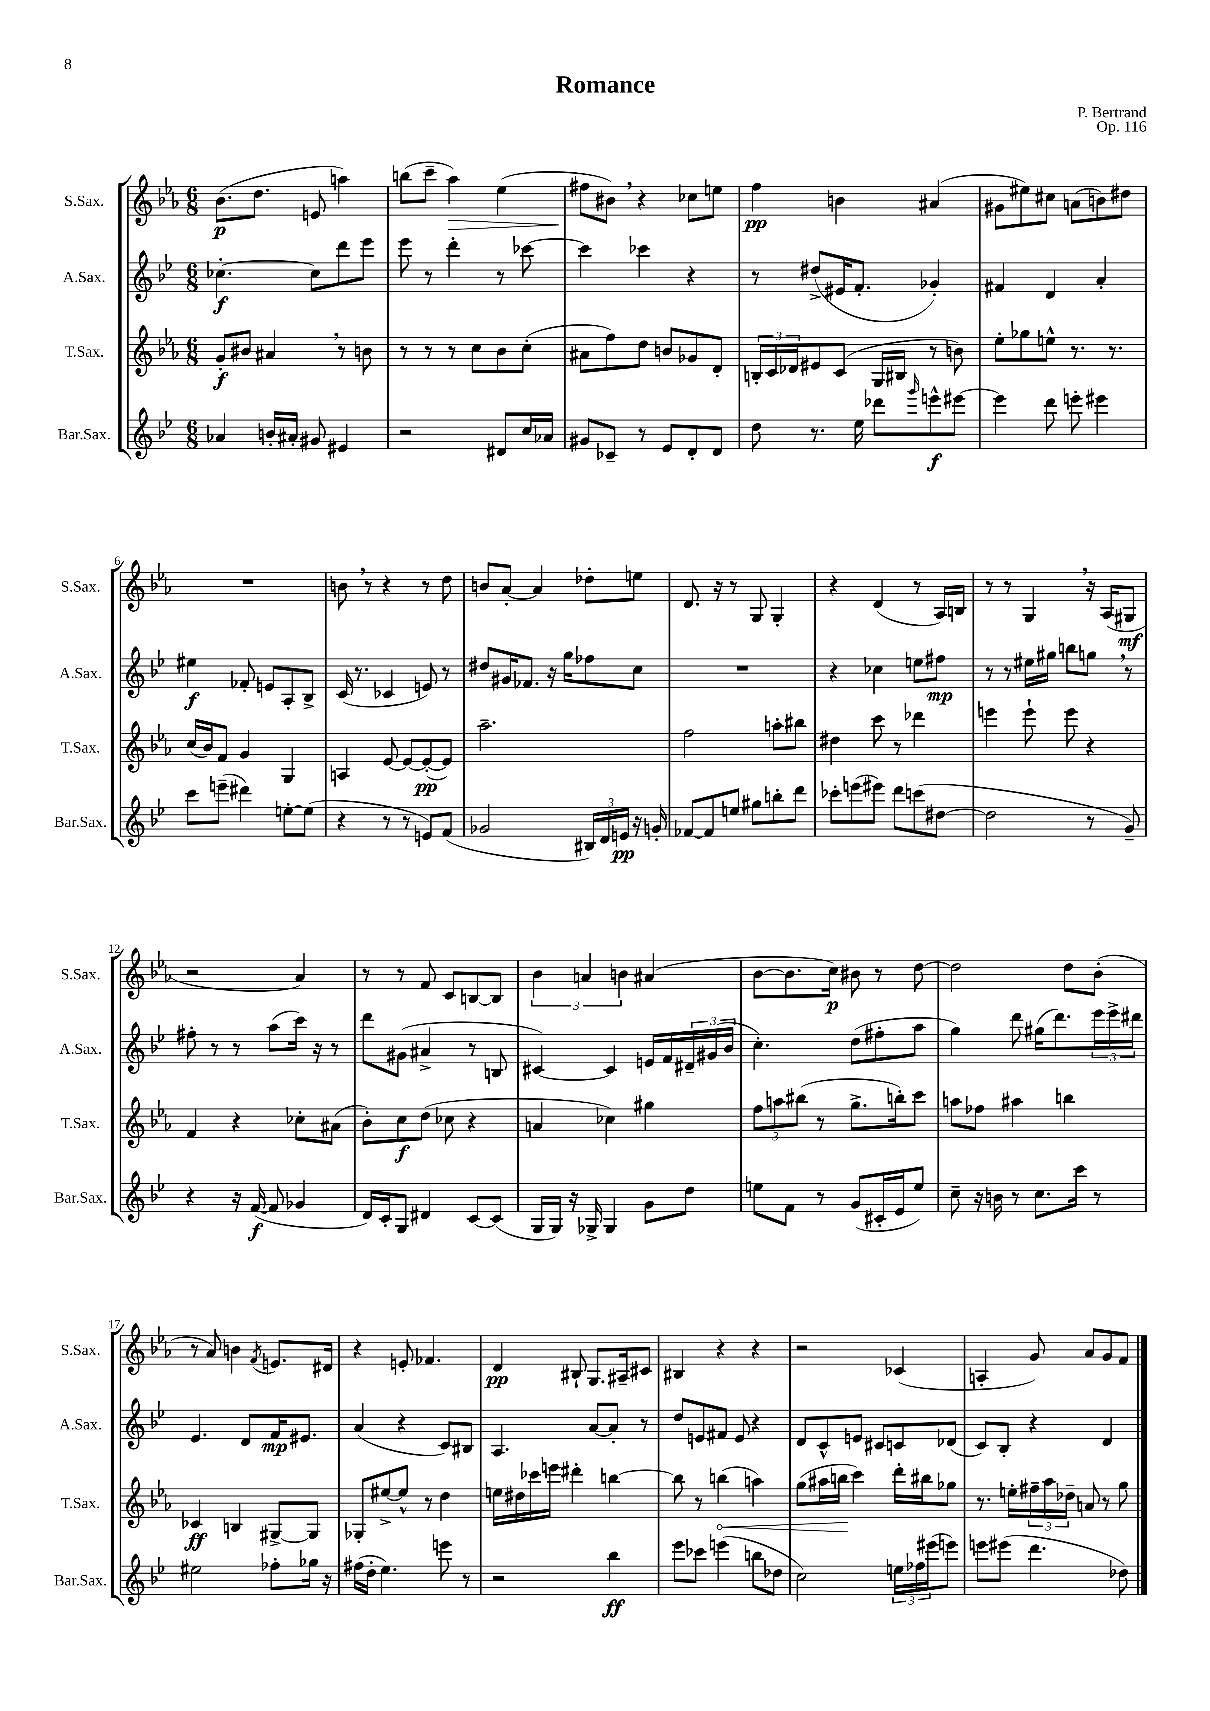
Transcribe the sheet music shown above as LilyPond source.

\header { title = "Romance" composer = "P. Bertrand" opus = "Op. 116" }
<<
\new StaffGroup <<
\new Staff = "s0" \with { instrumentName = "S.Sax." shortInstrumentName = "S.Sax." } {
    \clef treble \key ees \major \numericTimeSignature \time 6/8
    bes'8.\p( d''8. e'8 a''4) |
    b''8( c'''8-- aes''4\>) ees''4( |
    fis''8\! bis'8) \breathe r4 ces''8 e''8 |
    f''4\pp b'4 ais'4( |
    gis'8 eis''8) cis''8 a'8( b'8) dis''8 |
    R2. |
    b'8 \breathe r8 r4 r8 d''8 |
    b'8 aes'8~-. aes'4 des''8-. e''8 |
    d'8. r16 r8 g8 g4-. |
    r4 d'4( r8 aes16) b16 |
    r8 r8 g4 \breathe r16 aes16( gis8\mf |
    r2 aes'4) |
    r8 r8 f'8 c'8 b8~ b8 |
    \tuplet 3/2 { bes'4 a'4 b'4 } ais'4( |
    bes'8~ bes'8. c''16\p) bis'8 r8 d''8~ |
    d''2 d''8 bes'8-.( |
    r8 aes'8) b'4 \acciaccatura { f'8 } e'8. dis'16 |
    r4 e'8-. fes'4. |
    d'4\pp bis8-! g8. ais16-- cis'8 |
    bis4 r4 r4 |
    r2 ces'4( |
    a4-. g'8) aes'8 g'8 f'8 \bar "|." |
}
\new Staff = "s1" \with { instrumentName = "A.Sax." shortInstrumentName = "A.Sax." } {
    \clef treble \key bes \major \numericTimeSignature \time 6/8
    ces''4.~-.\f ces''8 d'''8 ees'''8 |
    ees'''8 r8 d'''4-. r8 ces'''8~ |
    ces'''4 ces'''4 r4 |
    r8 dis''8->( eis'16 f'8.-. ges'4-.) |
    fis'4 d'4 a'4-. |
    eis''4\f fes'8-. e'8 a8-. bes8-> |
    c'16( r8. ces'4 e'8) r8 |
    dis''8 gis'16 fes'8. r16 g''16 fes''8 c''8 |
    R2. |
    r4 ces''4 e''8 fis''8\mp |
    r8 r8 eis''16 gis''16 b''8 g''8 \breathe r8 |
    fis''8-. r8 r8 a''8( c'''16) r16 r8 |
    d'''8 gis'8( ais'4-> r8 b8 |
    cis'4~) cis'4 e'16 f'16 \tuplet 3/2 { dis'16-- gis'16( bes'16 } |
    c''4.-.) d''8( fis''8-. a''8 |
    g''4) d'''8 gis''16( d'''8.) \tuplet 3/2 { ees'''16 ees'''16-> dis'''16 } |
    ees'4. d'8 f'16\mp eis'8. |
    a'4( r4 c'8) bis8 |
    a4. a'8~ a'8-. r8 |
    d''8 e'8 fis'8 e'8 r4 |
    d'8 c'8-^ e'8 cis'8 c'8 des'8( |
    c'8) bes8-. r4 d'4 \bar "|." |
}
\new Staff = "s2" \with { instrumentName = "T.Sax." shortInstrumentName = "T.Sax." } {
    \clef treble \key ees \major \numericTimeSignature \time 6/8
    g'8-.\f bis'8 ais'4 \breathe r8 b'8 |
    r8 r8 r8 c''8 bes'8 c''8-.( |
    ais'8 f''8) d''8 b'8 ges'8 d'8-. |
    \tuplet 3/2 { b16-. c'16 des'16 } eis'8 c'8( g16 bis16 r8 b'8) |
    ees''8-. ges''8 e''8-^ r8. r8. |
    c''16( bes'16) f'8 g'4 g4 |
    a4 ees'8~ ees'8~ ees'8~-.\pp( ees'8) |
    aes''2.-- |
    f''2 a''8-. bis''8 |
    dis''4 c'''8 r8 des'''4 |
    e'''4 e'''8-! e'''8 r4 |
    f'4 r4 ces''8-. ais'8( |
    bes'8-.) c''8\f d''8( ces''8 r4 |
    a'4 ces''4) gis''4 |
    \tuplet 3/2 { f''8 a''8 bis''8( } r8 g''8.-> b''16-.) c'''8 |
    a''8 fes''8 ais''4 b''4 |
    ces'4\ff b4 gis8~-> gis8 |
    ges8-. eis''8~-> eis''8-^ r8 d''4 |
    e''16 dis''16 ces'''16 e'''16 dis'''4-. b''4~ |
    b''8 r8 \once \override Hairpin.circled-tip = ##t b''4\<( a''4) |
    g''8( ais''16 b''16\! c'''4) d'''16-. bis''16 ges''8 |
    r8. e''16-. \tuplet 3/2 { fis''16-- aes''16 des''16-- } a'8 r8 g''8 \bar "|." |
}
\new Staff = "s3" \with { instrumentName = "Bar.Sax." shortInstrumentName = "Bar.Sax." } {
    \clef treble \key bes \major \numericTimeSignature \time 6/8
    aes'4 b'16-. ais'16-. gis'8 eis'4 |
    r2 dis'8 c''16 aes'16 |
    gis'8 ces'8-- r8 ees'8 d'8-. d'8 |
    d''8 r8. ees''16 des'''8 \grace { g'''16 } e'''8-^\f eis'''8~ |
    eis'''4 d'''8 e'''8-. eis'''4 |
    c'''8 e'''8--( dis'''4) e''8~-. e''8( |
    r4 r8 r8 e'8) f'8( |
    ges'2 \tuplet 3/2 { bis16) d'16 e'16\pp } r16 g'16-. |
    fes'8~ fes'8 e''8 gis''8 b''8-. d'''8 |
    ces'''8-. e'''8( eis'''8) d'''8 c'''8( dis''8~ |
    dis''2 r8 g'8--) |
    r4 r16 f'16~\f( f'8 ges'4 |
    d'16) c'16-. g8 dis'4 c'8~ c'8( |
    g16 g16) r16 ges16-> ges4 g'8 d''8 |
    e''8 f'8 r8 g'8( cis'16-. ees'16 e''8) |
    c''8-- r16 b'16 r8 c''8. c'''16 r8 |
    eis''2 fes''8-. ges''16 r16 |
    fis''16( d''16-. ees''4.) e'''8 r8 |
    r2 bes''4\ff |
    ees'''8 ces'''8 e'''4( b''8 des''8 |
    c''2) \tuplet 3/2 { e''16 fes''16 eis'''16( } e'''8) |
    e'''8 eis'''8( d'''4. des''8) \bar "|." |
}
>>
>>
